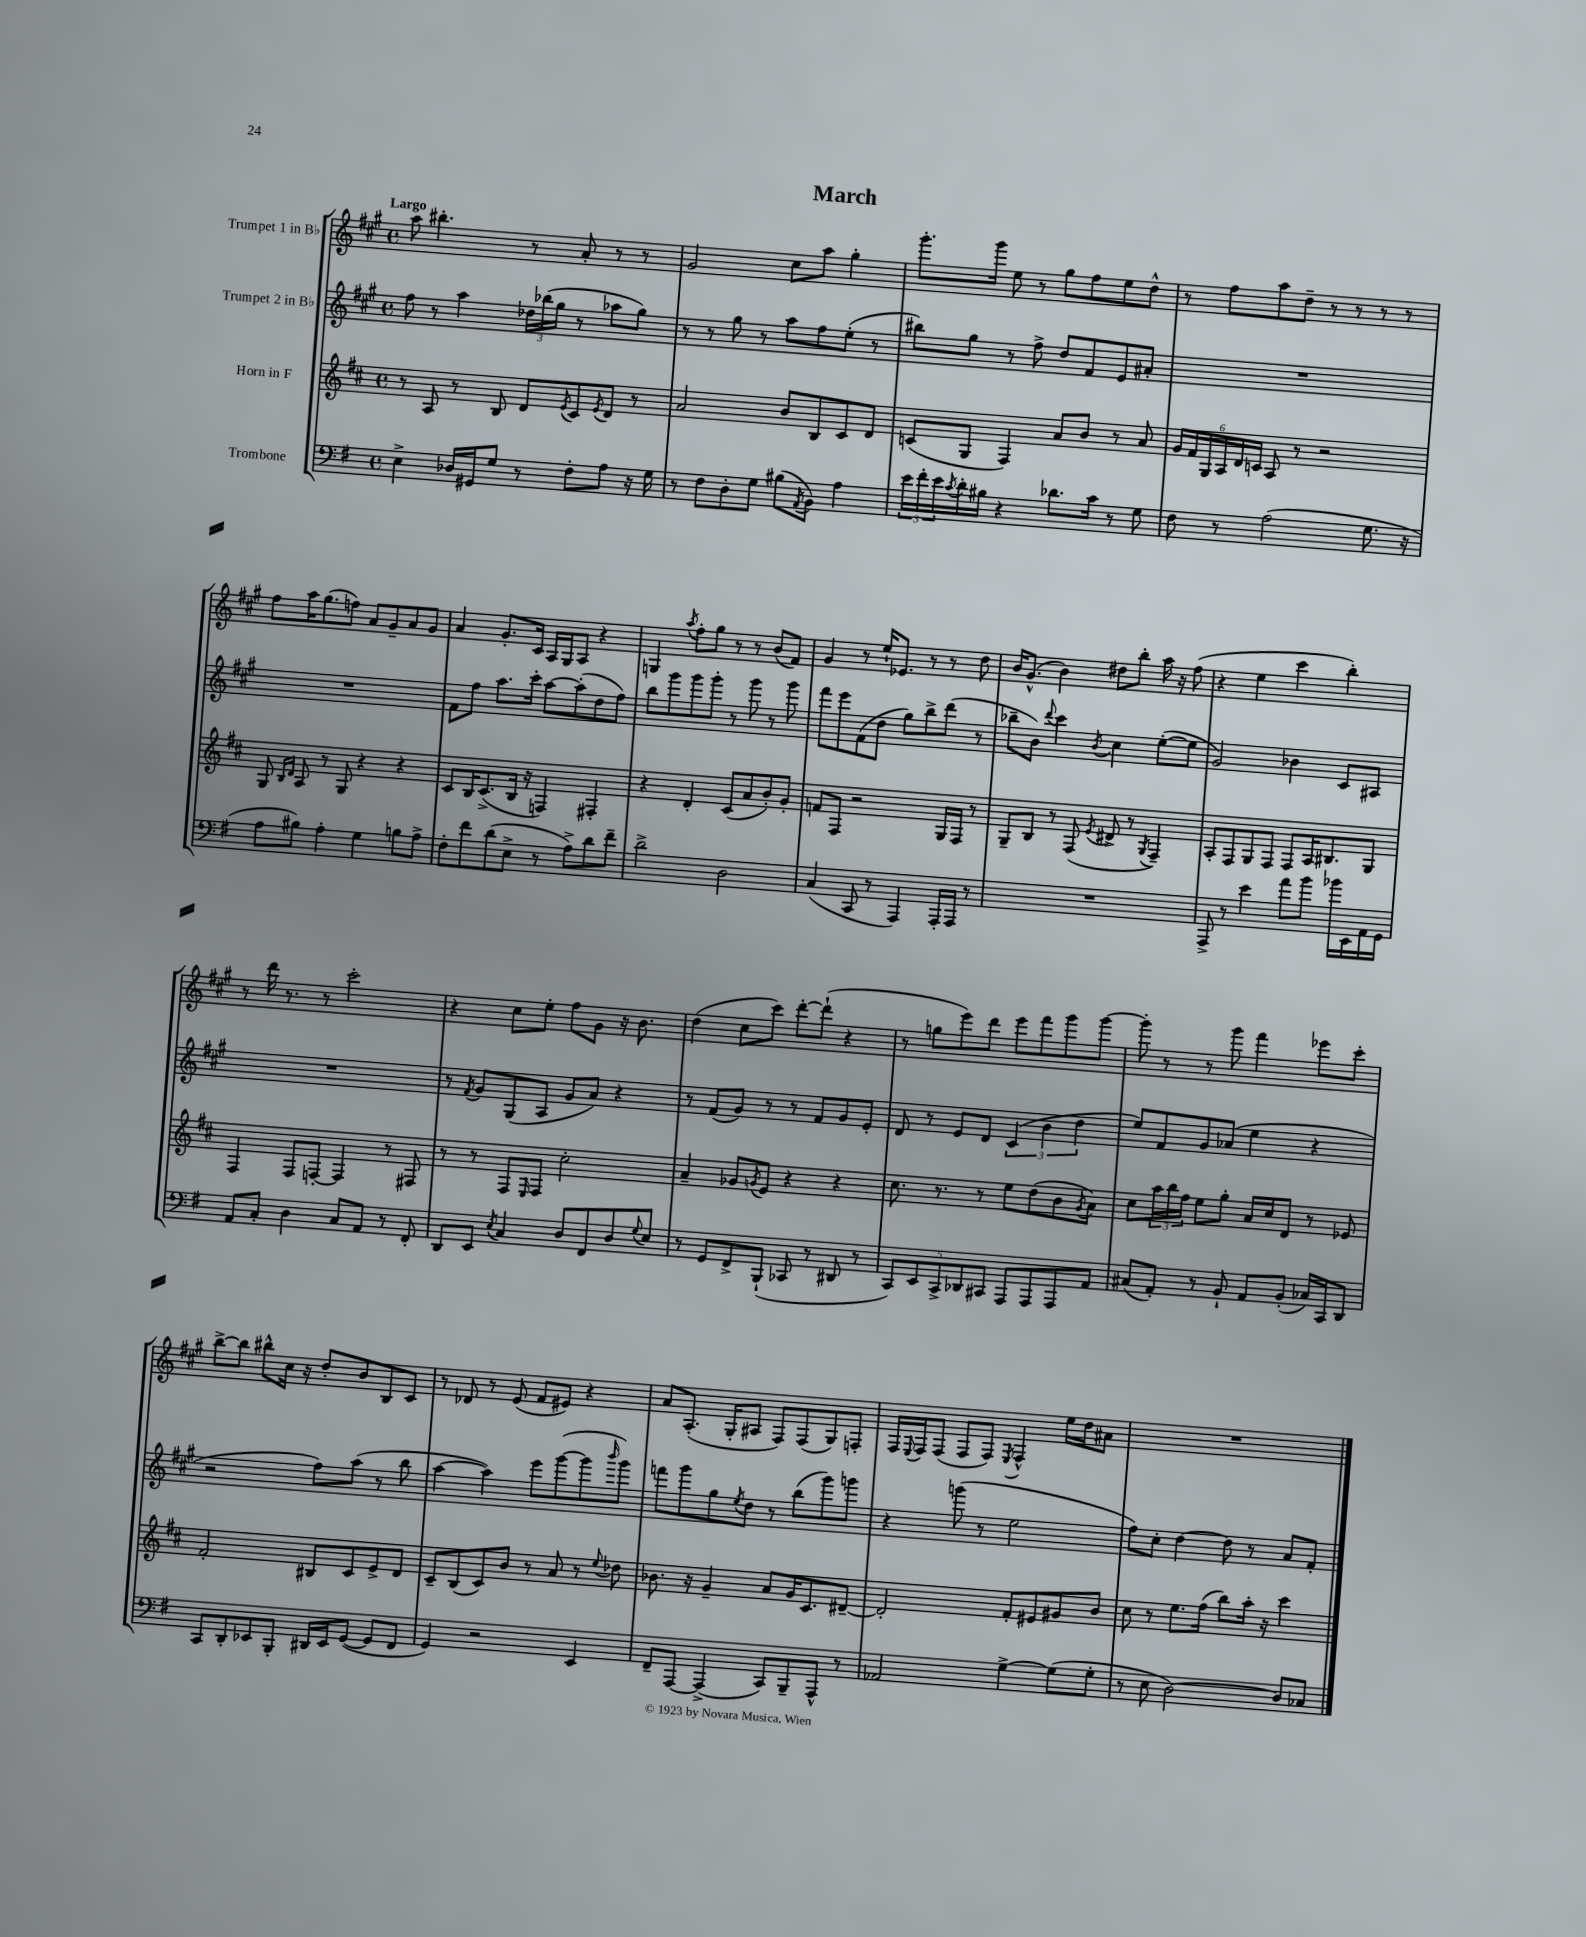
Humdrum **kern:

**kern	**kern	**kern	**kern
*part4	*part3	*part2	*part1
*staff4	*staff3	*staff2	*staff1
*I"Trombone	*I"Horn in F	*I"Trumpet 2 in B♭	*I"Trumpet 1 in B♭
*clefF4	*clefG2	*clefG2	*clefG2
*k[f#]	*k[f#c#]	*k[f#c#g#]	*k[f#c#g#]
*M4/4	*M4/4	*M4/4	*M4/4
*met(c)	*met(c)	*met(c)	*met(c)
=1	=1	=1	=1
!	!	!	!LO:TX:a:B:t=Largo
4E^\	8r	8ff#\	8aa\
.	8A/	8r	4.bb#X'\
16D-X/LL	8r	4aa\	.
16GG#X/J	.	.	.
8G/J	8B/	.	.
8r	8d/L	24dd-X\LL	8r
.	.	(24bb-X\	.
.	.	24gg#\JJ	.
.	8qe/	.	.
8F#'\L	8c#/	8r	8a'/
.	8qe/	.	.
8A\J	8d/J	8aa-X\L	8r
16r	8r	8gg#\J)	8r
16G\	.	.	.
=2	=2	=2	=2
8r	2a/	8r	2g#/
8F#\L	.	8r	.
8D'\	.	8gg#\	.
8G\J	.	8r	.
(8B#X\L	8b/L	8aa\L	8cc#\L
8qAA/	.	.	.
8BB\J)	8B/	8ff#\	8aa\J
4A\	8c#/	(8ee'\J	4gg#'\
.	8d/J	8r	.
=3	=3	=3	=3
24e\LL	(8cn/L	8bb#X\L)	8.ggg#'\L
24f#'\	.	.	.
24e\	.	.	.
8qc/	.	.	.
16d'\	8G/J	8gg#\J	.
16B#X\JJ	.	.	16ggg#\Jk
4r	4F#/)	8r	8ee\
.	.	8ff#^\	8r
8.d-X\L	8a/L	8dd/L	8gg#\L
.	8b/J	8f#/	8ff#\
16c\Jk	.	.	.
8r	8r	8e/	8ee\
8G\	8a/	8a#X'/J	8dd^^\J
=4	=4	=4	=4
8F#\	24g/LL	1r	8r
.	24f#/	.	.
.	24G/	.	.
8r	24A/	.	8ff#\L
.	24d/	.	.
.	24cn/JJ	.	.
(2A\	8A/	.	8aa\
.	8r	.	8dd~\J
.	2r	.	8r
.	.	.	8r
8.G\	.	.	8r
.	.	.	8r
16r	.	.	.
!!LO:LB:g=z
=5	=5	=5	=5
8A\L	8G/	1r	8ff#\L
.	16qqB/LL	.	.
.	16qqd/JJ	.	.
8B#X\J)	8A/	.	16aa\K
.	.	.	(8.gg#\
4A'\	8r	.	.
.	8G/	.	8ffn\J)
4G\	4r	.	8a/L
.	.	.	8g#~/
8Bn\L	4r	.	8a/
8A^\J	.	.	8g#/J
=6	=6	=6	=6
8F#'\L	8c#/L	8f#\L	4a/
8f#\	16B/K	8ff#\J	.
.	(8.c#^/	.	.
(8d\	.	8.aa\L	8.g#'/L
8E^\J	16B/Jk	.	.
.	16r	16ccc#'\Jk	16c#/Jk
8r	4Fn/)	[8aa\L	16A/LL
.	.	.	16G#/J
8A^\L)	.	(8aa'\]	8A/J
8d\	4F#X'/	8dd\	4r
8f#~\J	.	8ff#\J)	.
=7	=7	=7	=7
2d^\	4r	8bb\L	4Gn/
.	.	8ggg#\	.
.	.	.	8qaa/
.	4d'/	8ggg#\	8ff#'\L
.	.	8ggg#'\J	8gg#\J
2D\	(8c#/L	8r	8r
.	8a/	8ggg#\	8r
.	8b'/)	8r	(8b/L
.	8g'/J	8ggg#\	8f#/J)
=8	=8	=8	=8
(4C/	8fn/L	8fff#\L	4g#/
.	8F#/J	8eee\	.
8CC/	2r	(8f#\	8r
8r	.	8dd\J	16ee`/KL
.	.	.	8.e-X/J
4AAA/)	.	8gg#\L)	.
.	.	8bb^\	8r
16AAA'/LL	16G/LL	(8ddd\J	8r
16AAA/JJ	16F#/JJ	.	.
8r	8r	8r	8dd\
=9	=9	=9	=9
1r	8G~/L	8bb-X~\L	16b/KL
.	.	.	(8.g#^^/J
.	8B/J	8b\J)	.
.	.	8qqddd/	.
.	8r	4ccc#\	4b\)
.	(8F#/	.	.
.	8qe/	8qb/	.
.	8d#X^/	4cc#\	8dd#X\L
.	8r	.	8bb'\J
.	8qG/	.	.
.	4F#~/)	([8ee'\L	16aa\
.	.	.	16r
.	.	8ee\J]	(8ff#\
=10	=10	=10	=10
8AAA^/	8A'/L	2g#/)	4r
8r	8F#/	.	.
4e\	8G/	.	4ee\
.	8F#/J	.	.
8a\L	8F#/L	4b-X\	4ccc#\
8b\J	16A/K	.	.
.	8.B#X/	.	.
16b-X\LL	.	8c#/L	4bb'\)
16EE\	.	.	.
16AA\	8G/J	8A#X/J	.
16GG\JJ	.	.	.
!!LO:LB:g=z
=11	=11	=11	=11
8AA/L	4F#/	1r	8r
8C'/J	.	.	16ddd\
.	.	.	8.r
4D\	8F#/L	.	.
.	[8Fn'/J	.	8r
8C/L	4F/]	.	2ccc#'\
8AA/J	.	.	.
8r	8r	.	.
8FF#'/	8F#X/	.	.
=12	=12	=12	=12
8DD/L	8r	8r	4r
.	.	8qf#/	.
8EE/J	8r	8g#/L	.
8qE/	.	.	.
4C/	8F#/L	(8G#/	8cc#\L
.	16qqE/	.	.
.	8F#/J	8A/J	8ee'\J
8D/L	2cc#'\	8g#/L	8ff#\L
8FF#/	.	8a/J)	8g#\J
8D/	.	4r	16r
.	.	.	8.b\
8qqG/	.	.	.
8E/J	.	.	.
=13	=13	=13	=13
8r	4a~/	8r	(4dd\
8GG/L	.	(8f#/L	.
8FF#^/	8g-X/L	8g#/J)	8cc#\L
.	8qgn/	.	.
(8BBB`/J	8e/J	8r	8ccc#\J)
8CC-X/	4r	8r	[8ddd'\L
8r	.	8f#/L	(8ddd`\J]
8DD#X/	4r	8g#/	4r
8r	.	8e'/J	.
=14	=14	=14	=14
10CC/L)	8.cc#\	8d/	8r
10EE/	.	.	.
.	.	8r	8ggn\L
.	8.r	.	.
10CC^/	.	.	.
.	.	8e/L	8eee\)
10DD-X/	.	.	.
.	8r	8d/J	8ddd\J
10CC#X/J	.	.	.
8AAA/L	8ee\L	(6c#/	8eee\L
8AAA/	(8dd\	.	8fff#\
.	.	6b\	.
8AAA/	8b\	.	8ggg#\
.	.	6dd\	.
.	8qg/	.	.
8AA/J	8a\J)	.	[8ggg#\J
=15	=15	=15	=15
(8C#X/L	8cc#\L	8ee/L)	8ggg#'\]
8AA'/J)	24aa\L	8f#/	8r
.	24bb\	.	.
.	24ff#\JJ	.	.
8r	8ee\L	8g#/	8r
8BB`/	8gg'\J	(8a-X/J	8ggg#\
8AA/L	16a/LL	4ee\	4fff#\
.	16cc#/J	.	.
(8BB'/J	8d/J	.	.
16C-X/LL)	8r	4r	8eee-X\L
16CC/J	.	.	.
8DD/J	8e-X/	.	8ccc#'\J
!!LO:LB:g=z
=16	=16	=16	=16
8CC/L	2f#'/	2r	[8bb^\L
8DD'/	.	.	8bb\J]
8EE-X/	.	.	8bb#X^^\L
8BBB'/J	.	.	16cc#\Jk
.	.	.	16r
16DD#X/LL	8B#X/L	8ff#\L)	8dd'/L
16EE-/J	.	.	.
([8GG/J	8c#/	(8aa\J	8b/
8GG/L]	8e^/	8r	8B/
8FF#/J	8d/J	8bb\	8c#/J
=17	=17	=17	=17
4GG/)	8c#~/L	[4aa\	8r
.	(8B/	.	8d-X/
2r	8c#/)	4aa\])	8r
.	8b/J	.	(8e/
.	8r	8eee\L	8f#/L
.	8a/	([8ggg#\	8e#X/J)
4EE/	8r	8ggg#\]	4r
.	8qqee/	16qqbbb/	.
.	8dd-X\	8ggg#\J)	.
=18	=18	=18	=18
8FF#~/L	8.b-X\	8fffn\L	8a/L
[8AAA/J	.	8ggg#\	(8.A'/J
.	16r	.	.
(4AAA^/]	4g~/	8gg#\	.
.	.	.	16G#'/KL
.	.	8qee/	.
.	.	8dd\J	8A#X/J
8CC/L)	8a/L	8r	8F#/L)
8BBB~/	16g/K	(8bb\L	(8F#/
.	8.c#/	.	.
8AAA^^/J	.	8ggg#\)	8G#/)
8r	[8d#X~/J	8gggn\J	8Fn'/J
=19	=19	=19	=19
2AA-X/	2d#'/]	4r	16F#/LL
.	.	.	8qqE/
.	.	.	16F#/J
.	.	.	(8F#/J
.	.	(8gggn\	8F#/L
.	.	8r	8F#/J)
.	.	.	8qE/
[4G^\	8f#'/L	2ee\	4F#^^/
.	8e#X/	.	.
(8G\L]	8g#X/	.	16ee\LL
.	.	.	16dd\J
8G'\J	8b/J	.	8a#X\J
=20	=20	=20	=20
8r	8cc#\	8ff#\L)	1r
8E\	8r	8cc#'\J	.
[2D\)	8.ee\L	[4dd\	.
.	(16ff#\Jk	.	.
.	8bb\L)	8dd\]	.
.	16aa'\Jk	8r	.
.	16r	.	.
8D/L]	4ccc#\	8a/L	.
8C-X/J	.	8f#'/J	.
==	==	==	==
*-	*-	*-	*-
